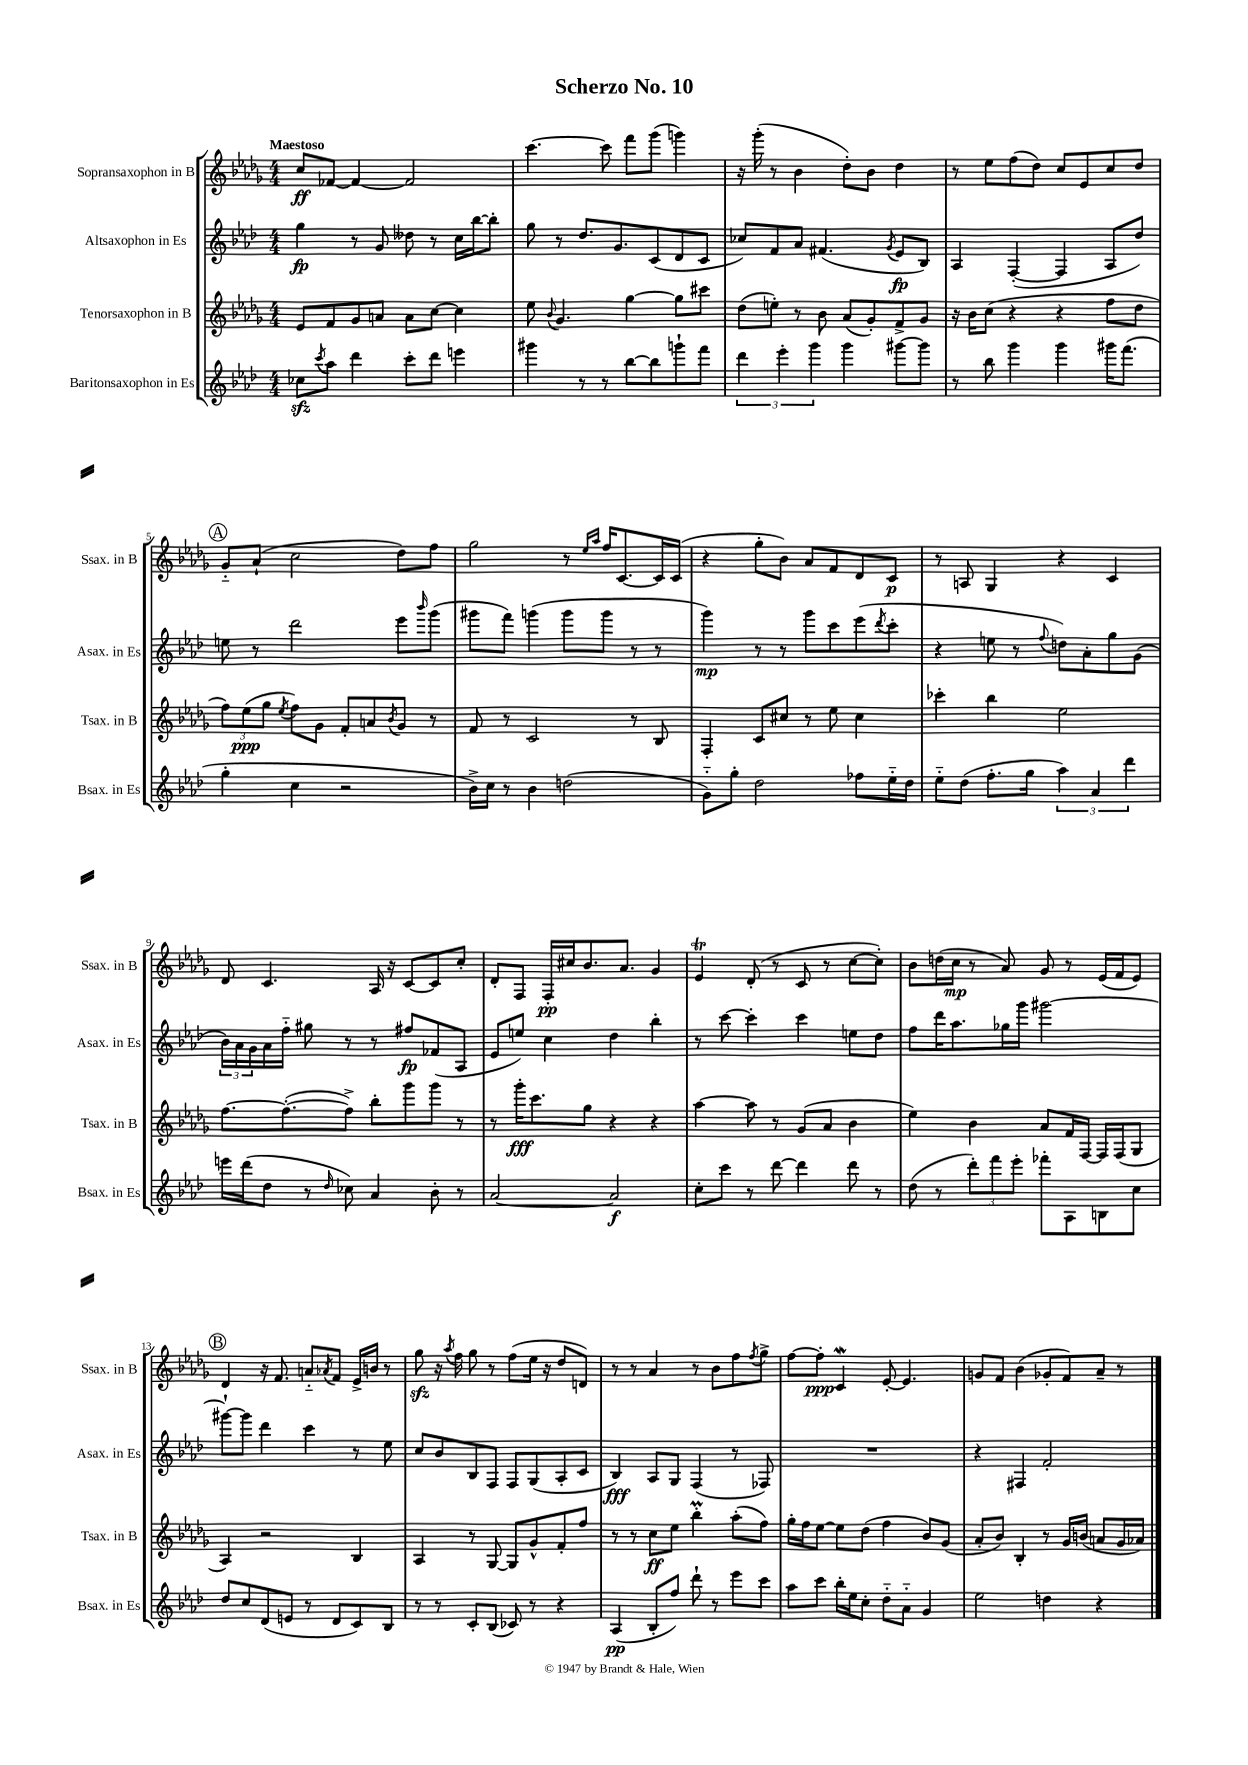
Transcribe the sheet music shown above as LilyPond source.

\header { title = "Scherzo No. 10" }
<<
\new StaffGroup <<
\new Staff = "s0" \with { instrumentName = "Sopransaxophon in B" shortInstrumentName = "Ssax. in B" } {
    \clef treble \key des \major \numericTimeSignature \time 4/4 \tempo "Maestoso"
    c''8\ff fes'8~ fes'4~ fes'2 |
    c'''4.~ c'''8 f'''8 ges'''8( g'''4) |
    r16 ges'''16-.( r8 bes'4 des''8-.) bes'8 des''4 |
    r8 ees''8 f''8( des''8) c''8 ees'8 c''8 des''8 |
    \mark \markup { \circle "A" } ges'8-_ aes'8-!( c''2 des''8) f''8 |
    ges''2 r8 \grace { ees''16 aes''16 } f''16 c'8.~ c'16 c'16( |
    r4 ges''8-. bes'8) aes'8 f'8 des'8 c'8\p |
    r8 a8 ges4 r4 c'4 |
    des'8 c'4. aes16 r16 c'8~ c'8 c''8-. |
    des'8-. f8 f16-.\pp cis''16 bes'8. aes'8. ges'4 |
    ees'4\trill des'8-.( r8 c'8 r8 c''8~ c''8-.) |
    bes'8 d''16( c''16\mp r8 aes'8) ges'8 r8 ees'16( f'16 ees'8) |
    \mark \markup { \circle "B" } des'4 r16 f'8. a'8-_ \acciaccatura { aes'8 } f'8 ees'16-> b'16 r8 |
    ges''8\sfz r16 \acciaccatura { aes''8 } f''16 ges''8 r8 f''8( ees''16 r16 des''8 d'8) |
    r8 r8 aes'4 r8 bes'8 f''8 \acciaccatura { f''8 } ges''8-> |
    f''8~ f''8-.\ppp c'4\mordent ees'8~-. ees'4. |
    g'8 f'8 bes'4( ges'8-. f'8) aes'8-- r8 \bar "|." |
}
\new Staff = "s1" \with { instrumentName = "Altsaxophon in Es" shortInstrumentName = "Asax. in Es" } {
    \clef treble \key aes \major \numericTimeSignature \time 4/4
    g''4\fp r8 g'8 deses''8 r8 c''16 bes''16~ bes''8-. |
    g''8 r8 des''8. g'8. c'8( des'8 c'8 |
    ces''8) f'8 aes'8 fis'4.( \acciaccatura { g'8 } ees'8\fp bes8) |
    aes4 f4~-.( f4 aes8 des''8) |
    \mark \markup { \circle "A" } e''8 r8 des'''2 ees'''8 \grace { bes'''16 } g'''8( |
    gis'''8 f'''8) g'''4( g'''8 g'''8 r8 r8 |
    g'''4\mp) r8 r8 g'''8 c'''8 ees'''8( \acciaccatura { des'''8 } c'''8-. |
    r4 e''8 r8 \appoggiatura { f''8 } d''8) aes'8-. g''8 g'8( |
    \tuplet 3/2 { bes'16) aes'16 g'16 } aes'16 f''16-_ gis''8 r8 r8 fis''8\fp fes'8( aes8 |
    ees'8 e''8) c''4 des''4 bes''4-. |
    r8 c'''8~ c'''4-. c'''4 e''8 des''8 |
    f''8 des'''16 aes''8. ges''16 g'''16 gis'''2~ |
    \mark \markup { \circle "B" } gis'''8~-! gis'''8 des'''4 c'''4 r8 ees''8 |
    c''8 bes'8 bes8 f8 f8 g8( aes8-. c'8 |
    bes4\fff) aes8 g8 f4( r8 fes8) |
    R1 |
    r4 fis4 f'2-. \bar "|." |
}
\new Staff = "s2" \with { instrumentName = "Tenorsaxophon in B" shortInstrumentName = "Tsax. in B" } {
    \clef treble \key des \major \numericTimeSignature \time 4/4
    ees'8 f'8 ges'8 a'8 a'8 c''8~ c''4 |
    ees''8 \appoggiatura { bes'8 } ges'4. ges''4~ ges''8 cis'''8 |
    des''8( e''8-.) r8 bes'8 aes'8( ges'8-.) f'8-> ges'8 |
    r16 bes'16 c''8( r4 r4 f''8 des''8 |
    \mark \markup { \circle "A" } \tuplet 3/2 { f''8) ees''8\ppp( ges''8 } \acciaccatura { ees''8 } f''8) ges'8 f'8-. a'8 \acciaccatura { bes'8 } ges'8 r8 |
    f'8 r8 c'2 r8 bes8 |
    f4-. c'8 cis''8 r8 ees''8 cis''4 |
    ces'''4-. bes''4 ees''2 |
    f''8.~ f''8.~-.( f''8->) bes''8-. ges'''8 ges'''8 r8 |
    r8 ges'''16-.\fff c'''8. ges''8 r4 r4 |
    aes''4~ aes''8 r8 ges'8( aes'8 bes'4 |
    ees''4) bes'4 aes'8 f'16 f16~ f16 f16( ges8 |
    \mark \markup { \circle "B" } aes4) r2 bes4 |
    aes4 r8 ges8~ ges8 ges'8-^ f'8-. f''8 |
    r8 r8 c''8\ff ees''8 bes''4-.\prall aes''8-.( f''8) |
    ges''16-. f''16 ees''8~ ees''8 des''8( f''4 bes'8) ges'8( |
    aes'8-. bes'8) bes4-. r8 ges'16 b'16( a'8 ges'16 aes'16) \bar "|." |
}
\new Staff = "s3" \with { instrumentName = "Baritonsaxophon in Es" shortInstrumentName = "Bsax. in Es" } {
    \clef treble \key aes \major \numericTimeSignature \time 4/4
    ces''8\sfz \acciaccatura { c'''8 } aes''8 des'''4 c'''8-. des'''8 e'''4 |
    gis'''4 r8 r8 bes''8~ bes''8 g'''8-! f'''8 |
    \tuplet 3/2 { des'''4 ees'''4-. g'''4 } g'''4 gis'''8~ gis'''8 |
    r8 bes''8 g'''4 g'''4 gis'''16 f'''8.( |
    \mark \markup { \circle "A" } g''4-. c''4 r2 |
    bes'16->) c''16 r8 bes'4 d''2( |
    g'8-_) g''8-. des''2 fes''8 ees''16-_ des''16 |
    ees''8-_ des''8( f''8.-. g''16 \tuplet 3/2 { aes''4) aes'4 des'''4 } |
    e'''16 des'''16( des''8 r8 \grace { des''16 } ces''8) aes'4 bes'8-. r8 |
    aes'2~ aes'2\f |
    c''8-. c'''8 r8 des'''8~ des'''4 des'''8 r8 |
    des''8( r8 \tuplet 3/2 { des'''8-.) f'''8 ees'''8-. } fes'''8-. aes8 b8 c''8 |
    \mark \markup { \circle "B" } des''8 c''8 des'8( e'8 r8 des'8 c'8) bes8 |
    r8 r8 c'8-. bes8( ces'8) r8 r4 |
    aes4\pp( bes8-. f''8) des'''8-! r8 ees'''8 c'''8 |
    aes''8 c'''8 bes''16-. ees''16 c''8-. des''8-_ aes'8-_ g'4 |
    ees''2 d''4 r4 \bar "|." |
}
>>
>>
